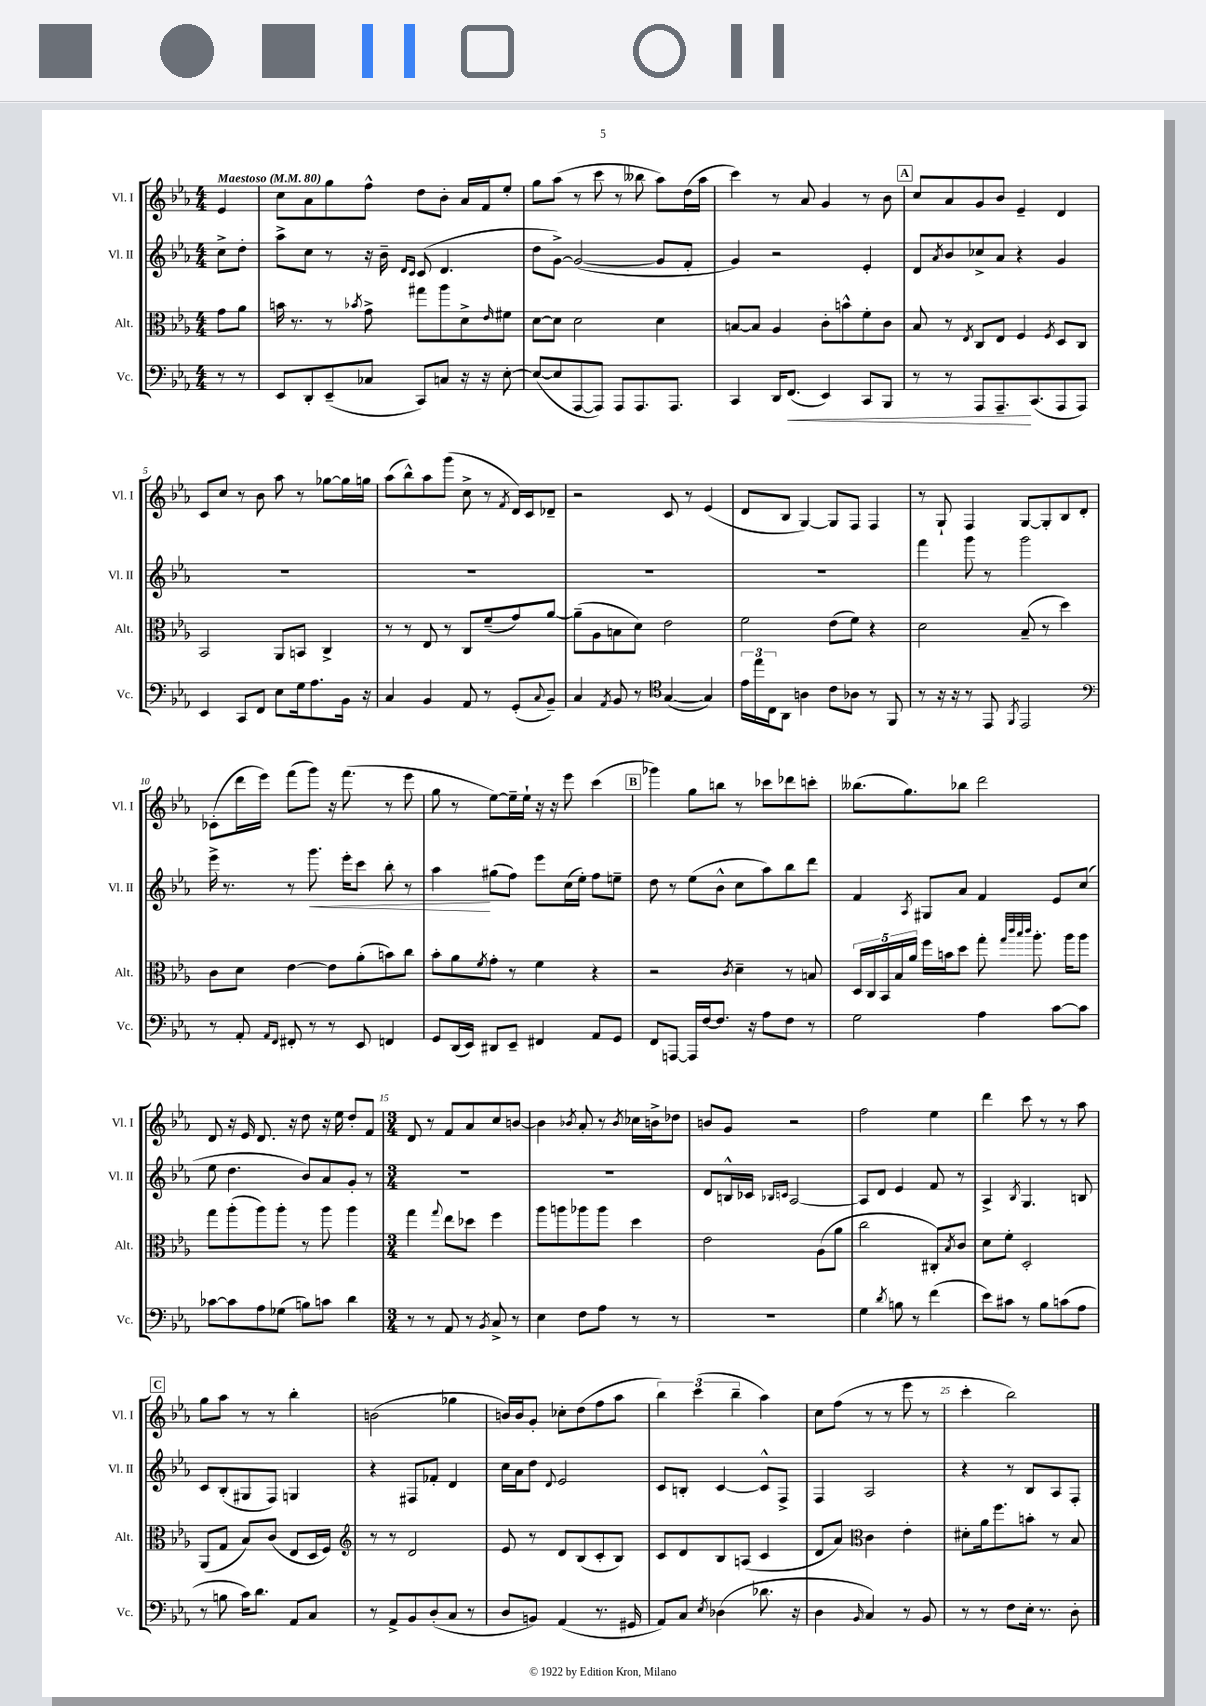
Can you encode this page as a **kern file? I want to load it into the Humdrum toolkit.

**kern	**kern	**kern	**kern
*staff4	*staff3	*staff2	*staff1
*clefF4	*clefC3	*clefG2	*clefG2
*k[b-e-a-]	*k[b-e-a-]	*k[b-e-a-]	*k[b-e-a-]
*M4/4	*M4/4	*M4/4	*M4/4
*MM80	*MM80	*MM80	*MM80
8r	8g\L	8cc^\L	4e-/
8r	8a-\J	8dd'\J	.
=	=	=	=
8EE-/L	16b\	8aa-^\L	8cc\L
.	8.r	.	.
8DD'/	.	8cc\J	8a-\
(8EE-~/	8r	8r	8gg\
.	8qb-/	.	.
8C-/J	8g^\	16r	8ff^^\J
.	.	16b-~\	.
.	.	16qqd/LL	.
.	.	16qqc/JJ	.
8CC/L)	8gg#\L	(8c/	8dd\L
8C/J	8aa-\	4.d/	8b-'\J
16r	8d^\	.	16a-/LL
16r	.	.	16f/J
.	16qqe-/	.	.
[8E-'\	8f#\J	.	8ee-'/J
=	=	=	=
(8E-/_L	[8d\L	8dd\L	8gg\L
8E-/]	8d\]J	[8g^\J)	(8aa-\J
[8AAA-/	2d\	(2g/_	8r
8AAA-/]J)	.	.	8ccc\
8AAA-/L	.	.	8r
8.AAA-/	.	.	8bb--\
.	4d\	8g/]L	8aa-\L)
8.AAA-/J	.	.	.
.	.	8f'/J	(16dd\L
.	.	.	16aa-\JJ
=	=	=	=
4CC/	[8B/L	4g/)	4ccc\)
.	8B/]J	.	.
16DD/LK	4A-/	2r	8r
(8.FF/J	.	.	.
.	.	.	8a-/
4EE-/)	8c'\L	.	4g/
.	8b^^\	.	.
8CC/L	8f'\	4e-'/	8r
8BBB-/J	8c\J	.	8b-\
=	=	=	=
8r	8B-/	8d/L	8cc/L
.	.	8qa-/	.
8r	8r	8b-/	8a-/
.	8qE-/	.	.
8AAA-/L	8C/L	8cc-^/	8g/
8.AAA-~/	8E-/J	8a-/J	8b-/J
.	4F/	4r	4e-~/
(8.CC/	.	.	.
.	8qF/	.	.
8AAA-/	8D/L	4g/	4d/
8AAA-/J)	8C/J	.	.
=	=	=	=
4EE-/	2BB-/	1r	8c/L
.	.	.	8cc/J
8CC/L	.	.	8r
8FF/J	.	.	8b-\
8E-\L	8AA-/L	.	8aa-\
16G\k	8BB/J	.	8r
8.A-\	.	.	.
.	4C^/	.	[8gg-\L
16BB-\Jk	.	.	16gg-\]L
16r	.	.	16gg\JJ
=	=	=	=
4C/	8r	1r	(8aa-\L
.	8r	.	8bb-^^\)
4BB-/	8E-/	.	8aa-\
.	8r	.	(8ggg\J
8AA-/	8C/L	.	8cc^\
8r	(8f~/	.	8r
.	.	.	8qf/
(8GG'/L	8g/)	.	16d/LL)
.	.	.	16c/J
8qqC/	.	.	.
8BB-~/J)	[8a-/J	.	8d-~/J
=	=	=	=
4C/	(8a-~\]L	1r	2r
.	8A-\	.	.
8qAA-/	.	.	.
8BB-/	8B\	.	.
8r	8d\J)	.	.
*clefC4	*	*	*
([4G/	2e-\	.	8c/
.	.	.	8r
4G/])	.	.	(4e-/
=	=	=	=
24e-\LL	2f\	1r	8d/L
24ee-\	.	.	.
24C\J	.	.	.
8AA-\J	.	.	8B-/J
4A\	.	.	[4G/)
8c\L	(8e-\L	.	8G/]L
8A-\J	8f\J)	.	8F/J
8r	4r	.	4F/
8FF/	.	.	.
=	=	=	=
8r	2d\	4fff\	8r
16r	.	.	8G`/
16r	.	.	.
8r	.	8ggg\	4F/
8EE-/	.	8r	.
8qFF/	.	.	.
2EE-/	(8B-~/	2ggg\	[8G/L
.	8r	.	8G'/]
.	4dd\)	.	8B-/
.	.	.	8d'/J
=	=	=	=
*clefF4	*	*	*
8r	8c\L	16eee-^\	(8c-'\L
.	.	8.r	.
8AA-'/	8d\J	.	16ddd\L
.	.	.	16eee-\JJ)
16qqAA-/LL	.	.	.
16qqFF/JJ	.	.	.
8FF#'/	[4e-\	8r	(8fff\L
8r	.	8.ggg\	8ggg\J)
8r	8e-\]L	.	16r
.	.	16eee-'\LK	(8.fff\
8EE-/	(8a-'\	8ccc\J	.
4FF/	8b\)	8bb-'\	8r
.	8cc\J	8r	8eee-\
=	=	=	=
8GG/L	8b-'\L	4aa-\	8gg\
(16DD/L	8a-\	.	8r
16EE-/JJ)	.	.	.
.	8qf/	.	.
8DD#/L	8g'\J	(8gg#\L	[8ee-\L)
8EE-~/J	8r	8ff\J)	16ee-~\]L
.	.	.	16ee-`\JJ
4FF#/	4f\	8eee-\L	16r
.	.	.	16r
.	.	(16cc\L	8eee-\
.	.	16ee-'\JJ)	.
8AA-/L	4r	8ff\L	(4ccc\
8GG/J	.	8ee~\J	.
=	=	=	=
8FF/L	2r	8dd\	4ggg-\)
[8AAA/J	.	8r	.
16AAA/]LL	.	(8ee-\L	8gg\L
[16F/J	.	.	.
8.F/]J	.	8b-^^\J	8bb\J
.	8qc/	.	.
.	4d~\	8cc\L	8r
16r	.	.	.
8A-\L	.	8aa-\)	8ccc-\L
8F\J	8r	8bb-\	8ddd-\
8r	8B/	8ddd\J	8ccc'\J
=	=	=	=
2G\	20D/LL	4f/	(8.bb--\L
.	20C/	.	.
.	20BB-/	.	.
.	20B-/	.	.
.	.	.	8.gg\)
.	20a-/JJ	.	.
.	.	8qA-/	.
.	16ff\LL	8G#/L	.
.	16b\J	.	.
.	8dd\J	8a-/J	8bb-\J
4A-\	8gg'\	4f/	2ddd\
.	32qqgg/LLL	.	.
.	32qqccc/	.	.
.	32qqbb-/	.	.
.	32qqccc/JJJ	.	.
.	8.aa-'\	.	.
[8c\L	.	8e-/L	.
.	16aa-\LK	.	.
8c\]J	8aa-\J	(8cc/J	.
=	=	=	=
[8c-\L	8gg\L	8ee-\	8d/
8c-\]	(8aa-'\	4.dd\	16r
.	.	.	16e-/
8A-\	8aa-\)	.	8.d/
(8G-\J	8aa-'\J	.	.
.	.	.	16r
8B\L)	8r	8b-/L)	8dd\
8c\J	8aa-\	8a-/	16r
.	.	.	16ee-\
4d\	4aa-\	8g'/J	8dd'/L
.	.	8r	8f/J
=	=	=	=
*M3/4	*M3/4	*M3/4	*M3/4
8r	4gg\	2.r	8d/
8r	.	.	8r
.	8qqgg/	.	.
8AA-/	8ee-\L	.	8f/L
8r	8dd-\J	.	8a-/
8qBB-/	.	.	.
8C^/	4ff\	.	8cc/
8r	.	.	[8b/J
=	=	=	=
4E-\	8aa-\L	2.r	4b\]
.	8aa\	.	.
.	.	.	8qb-/
8F\L	8aa-\	.	8a-'/
8A-\J	8aa-\J	.	8r
.	.	.	8qb-/
8r	4dd\	.	16cc-\LL
.	.	.	16b^\J
8r	.	.	8dd-\J
=	=	=	=
2.r	2e-\	8d/L	8b/L
.	.	16B^^/L	8g/J
.	.	16c-/JJ	.
.	.	16qqB-/LL	.
.	.	16qqc/JJ	.
.	.	[2A-/	2r
.	(8A-\L	.	.
.	8a-\J	.	.
=	=	=	=
4G\	2cc\	8A-/]L	2ff\
.	.	8d/J	.
8qd/	.	.	.
8B\	.	4e-/	.
8r	.	.	.
(4f\	8C#'/L)	8f/	4ee-\
.	8qB-/	.	.
.	8c/J	8r	.
=	=	=	=
8e-\L)	8d\L	4A-^/	4ddd\
8c#\J	8f'\J	.	.
.	.	8qB-/	.
8r	2D'/	4.G/	8ccc\
8B-\L	.	.	8r
(8c\	.	.	8r
8A-\J	.	8B/	8aa-\
=	=	=	=
8r	(8AA-/L	8c/L	8gg\L
8B\	8G/J	(8B-'/	8aa-\J
16c\LK)	8B-/L)	8G#/	8r
8.d\J	.	.	.
.	(8c/J	8F/J)	8r
8AA-/L	8E-/L	4G/	4bb-'\
8C/J	16D/L	.	.
.	16F/JJ)	.	.
=	=	=	=
*	*clefG2	*	*
8r	8r	4r	(2b\
8AA-^/L	8r	.	.
8BB-/	2d/	8F#/L	.
(8D'/	.	8f-'/J	.
8C/J	.	4d/	4gg-\
8r	.	.	.
=	=	=	=
8D/L	8e-/	16cc\LL	16b/LL)
.	.	16a-\J	16b/J
8BB/J)	8r	8dd\J	8g'/J
.	.	8qqd/	.
(4AA-/	8d/L	2e-/	8cc-'\L
.	(8B-/	.	(8dd\
8.r	8c'/	.	8ff\
.	8B-/J)	.	8aa-\J
16GG#/	.	.	.
=	=	=	=
8AA-/L)	8c/L	8c/L	6bb-\)
8C/J	8d/	8B'/J	.
.	.	.	(6ccc\
8qE-/	.	.	.
(4D-\	8B-/	[4c/	.
.	.	.	6bb-~\
.	(8A/J	.	.
8.d-\	4c/	8c^^/]L	4aa-\)
.	.	8F^/J	.
16r	.	.	.
=	=	=	=
4D\	8d/L	4F/	8cc\L
.	8a-/J)	.	(8ff\J
*	*clefC3	*	*
16qqBB-/	.	.	.
4C/)	4c\	2A-/	8r
.	.	.	8r
8r	4e-'\	.	8eee-\
8BB-/	.	.	8r
=	=	=	=
8r	8d#'\L	4r	4ccc'\
8r	16a-\k	.	.
.	8.ff\	.	.
8F\L	.	8r	2bb-\)
16E-'\Jk	8b'\J	8B-/L	.
8.r	.	.	.
.	8r	8A-/	.
8D'\	8B-/	8F'/J	.
==	==	==	==
*-	*-	*-	*-
